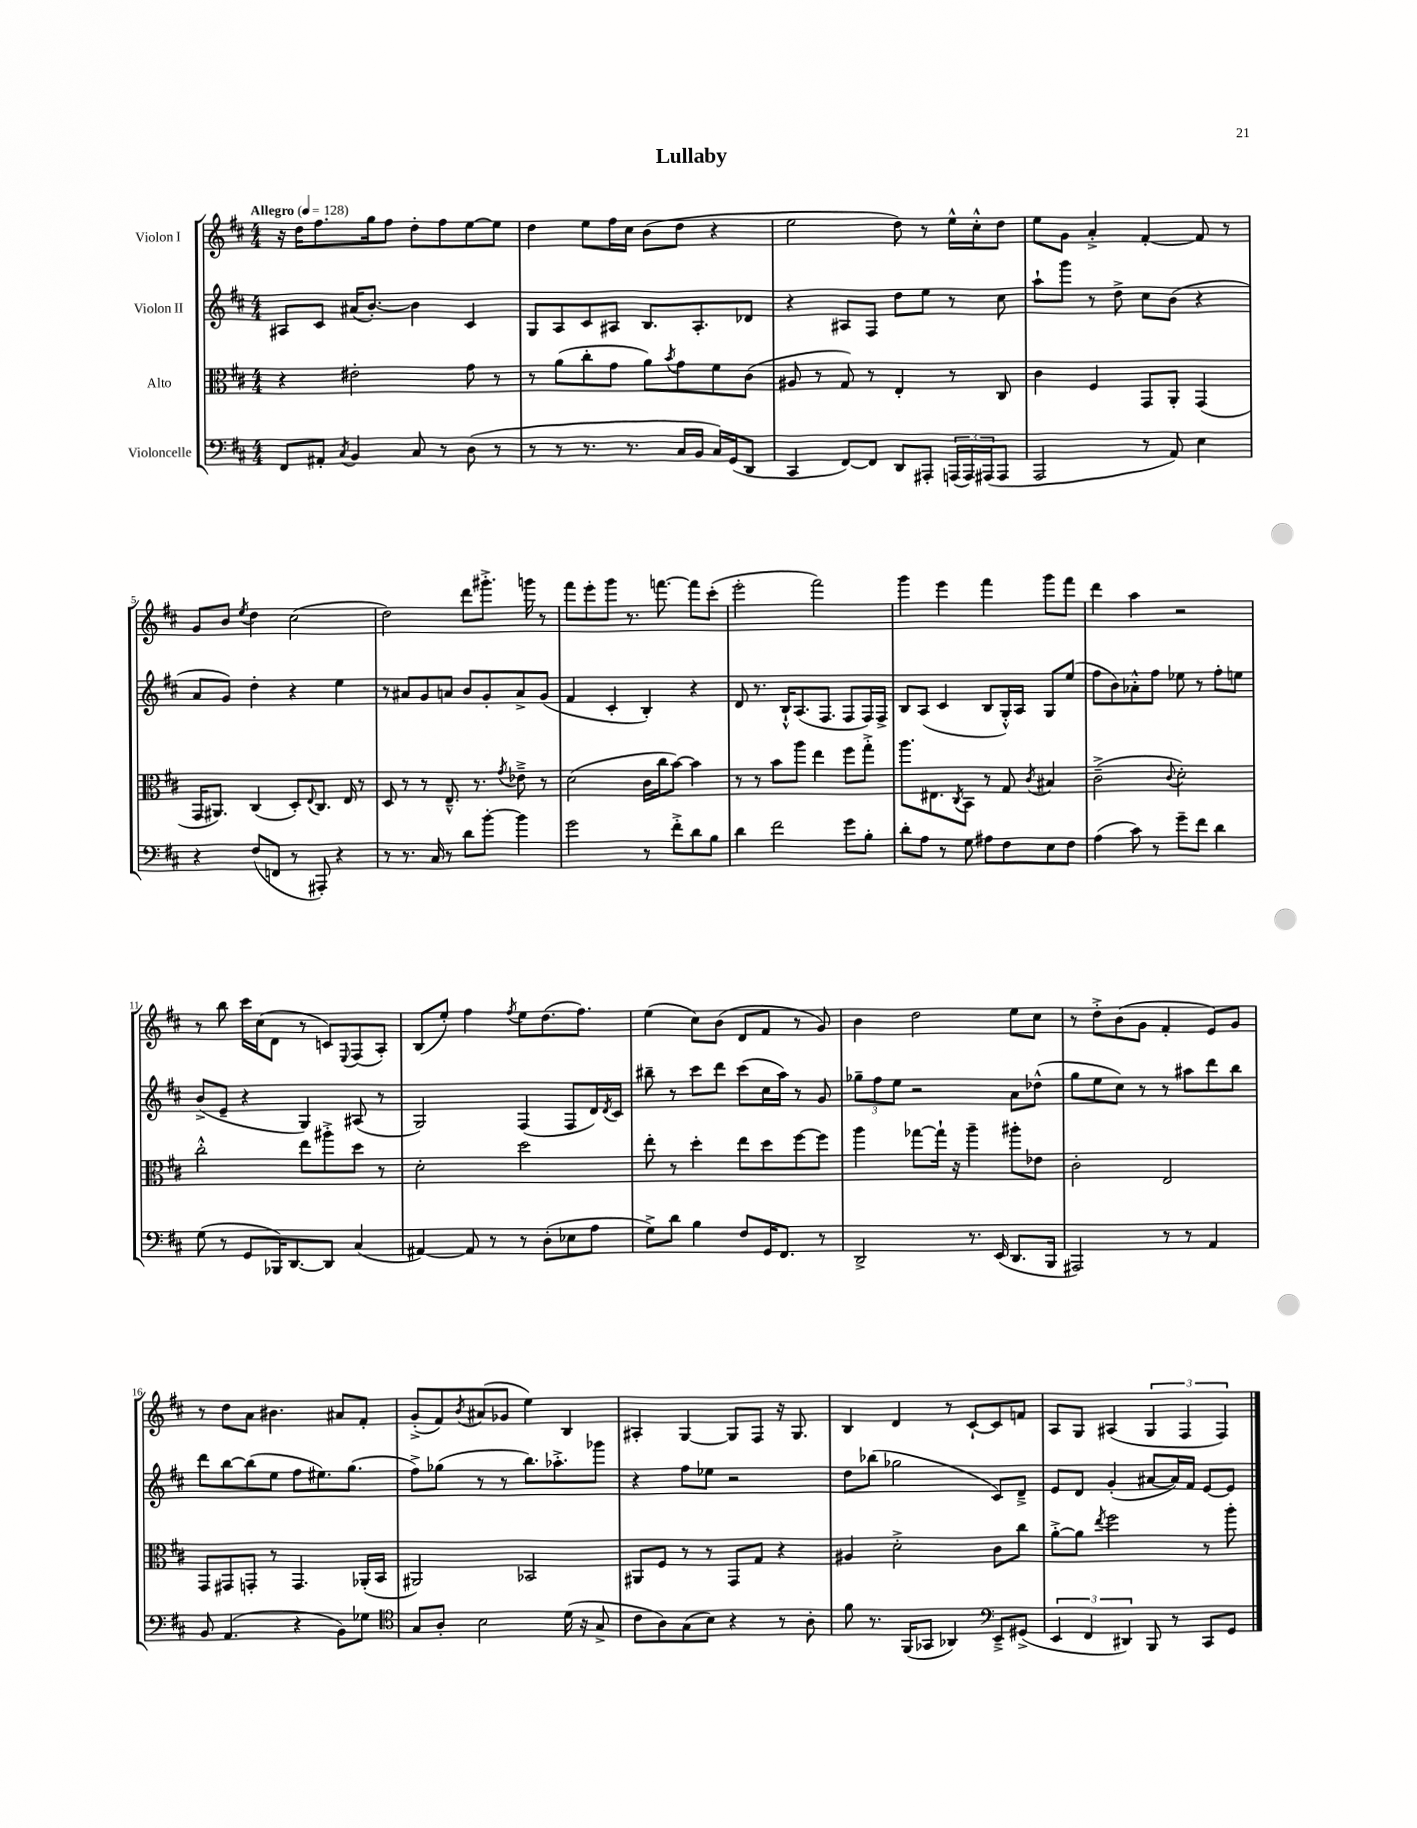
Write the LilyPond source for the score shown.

\header { title = "Lullaby" }
<<
\new StaffGroup <<
\new Staff = "s0" \with { instrumentName = "Violon I" } {
    \clef treble \key d \major \numericTimeSignature \time 4/4 \tempo "Allegro" 4 = 128
    r16 d''16 fis''8. g''16 fis''8 d''8-. fis''8 e''8~ e''8 |
    d''4 e''8 fis''16 cis''16 b'8( d''8 r4 |
    e''2 d''8) r8 e''16-^ cis''16-.-^ d''8 |
    e''8 g'8 a'4-.-> fis'4~-. fis'8 r8 |
    g'8 b'8 \acciaccatura { e''8 } d''4 cis''2( |
    d''2) d'''8 gis'''8.-.-> g'''16 r8 |
    fis'''8 e'''8-. g'''8 r8. f'''8.~ f'''8 cis'''8-.( |
    e'''2-. fis'''2) |
    g'''4 e'''4 fis'''4 g'''8 fis'''8 |
    d'''4 a''4 r2 |
    r8 b''8 cis'''16 cis''16( d'8 r8 c'8) \appoggiatura { e8 } fis8( a8-.) |
    b8( e''8-.) fis''4 \acciaccatura { fis''8 } e''8 d''8.( fis''8.) |
    e''4( cis''8) b'8( d'8 fis'8 r8 g'8) |
    b'4 d''2 e''8 cis''8 |
    r8 d''8-.-> b'8( g'8 fis'4-. e'8) g'8 |
    r8 d''8 a'8 bis'4. ais'8 fis'8-. |
    g'8-.->( fis'8) \acciaccatura { b'8 } ais'8( ges'8 e''4) b4 |
    ais4-. g4~ g8 fis8 r16 g8. |
    b4 d'4 r8 cis'8~-! cis'8 f'8 |
    a8 g8 ais4( \tuplet 3/2 { g4 fis4 fis4) } \bar "|." |
}
\new Staff = "s1" \with { instrumentName = "Violon II" } {
    \clef treble \key d \major \numericTimeSignature \time 4/4
    ais8 cis'8 ais'16( b'8.~-.) b'4 cis'4 |
    g8 a8 cis'8 ais8 b8. ais8.-. des'8 |
    r4 ais8 fis8 d''8 e''8 r8 cis''8 |
    a''8-! g'''8 r8 d''8-> cis''8 b'8( r4 |
    a'8 g'8) d''4-. r4 e''4 |
    r8 ais'8 g'8 a'8 b'8 g'8-. a'8-> g'8( |
    fis'4 cis'4-. b4-.) r4 |
    d'8 r8. b16-!-^ a8.( fis8. fis8 fis16) fis16-> |
    b8 a8( cis'4 b8 g16-.-^) a16 g8 e''8( |
    fis''8 b'8) aes'8-.-^ fis''8 ees''8 r8 fis''8-. e''8 |
    b'8->( e'8-- r4 g4) ais8( r8 |
    g2) fis4( fis8 d'16) \acciaccatura { d'8 } cis'16 |
    bis''8-- r8 cis'''8 d'''8 cis'''8( cis''16 a''16) r8 g'8 |
    \tuplet 3/2 { ges''8-- fis''8 e''8 } r2 a'8 des''8-^( |
    g''8 e''8 cis''8) r8 r8 ais''8 d'''8 b''8 |
    d'''8 b''8~ b''8( e''8 fis''8 eis''8.) g''8.( |
    fis''8->) ges''8( r8 r8 b''8.) aes''8.-.-> ges'''8 |
    r4 fis''8 ees''8 r2 |
    d''8 bes''8( ges''2 cis'8) d'8---> |
    e'8 d'8 g'4-.( ais'8~ ais'16) fis'16 e'8~ e'8 \bar "|." |
}
\new Staff = "s2" \with { instrumentName = "Alto" } {
    \clef alto \key d \major \numericTimeSignature \time 4/4
    r4 eis'2-. g'8 r8 |
    r8 a'8( cis''8-. g'8 a'8) \acciaccatura { b'8 } g'8 fis'8 cis'8( |
    ais8 r8 g8) r8 e4-. r8 cis8 |
    cis'4 fis4 g,8 a,8-. g,4( |
    g,16 ais,8.) cis4( d8-.) \appoggiatura { e8 } cis8. e16 r8 |
    d8 r8 r8 e8.---^ r8. \acciaccatura { g'8 } ees'8---> r8 |
    d'2( cis'16 cis''16 b'8~) b'4 |
    r8 r8 b'8 a''8 e''4 fis''8 g''8-.-> |
    a''8. eis8. \acciaccatura { cis8 } b,8 r8 g8 \acciaccatura { cis'8 } bis4 |
    cis'2--->( \appoggiatura { cis'8 } d'2-.) |
    cis''2-.-^ e''8 ais''8-.-> d''8 r8 |
    d'2-. d''2 |
    e''8-. r8 d''4-. e''8 d''8 fis''8~ fis''8 |
    a''4 ges''8~ ges''16-! r16 a''4-- ais''8-. ees'8 |
    cis'2-. e2 |
    g,8 gis,8 g,8-. r8 g,4. aes,16-.( b,16 |
    ais,2) bes,2 |
    ais,8 fis8 r8 r8 g,8 g8 r4 |
    ais4 d'2-.-> cis'8 cis''8 |
    a'8~-.-> a'8 \acciaccatura { e''8 } fis''2 r8 a''8-. \bar "|." |
}
\new Staff = "s3" \with { instrumentName = "Violoncelle" } {
    \clef bass \key d \major \numericTimeSignature \time 4/4
    fis,8 ais,8-. \acciaccatura { cis8 } b,4 cis8 r8 d8( r8 |
    r8 r8 r8. r8. cis16 b,16 cis16) g,16( d,8 |
    cis,4 fis,8~) fis,8 d,8 ais,,8-. \tuplet 3/2 { a,,16( a,,16) ais,,16( } ais,,8 |
    a,,2 r8 a,8) e4 |
    r4 fis8( f,8 r8 ais,,8-.) r4 |
    r8 r8. cis16 r8 d'8 b'8~-. b'4 |
    g'2 r8 fis'8-.-> d'8 b8 |
    d'4 fis'2 g'8 b8-. |
    d'8-. a8 r8 g8 ais8 fis8 e8 fis8 |
    a4( cis'8) r8 g'8-- fis'8 d'4 |
    g8( r8 g,8 bes,,16) d,8.~ d,8 cis4( |
    ais,4~) ais,8 r8 r8 d8-.( ees8 a8 |
    g8->) d'8 b4 fis8 g,16 fis,8. r8 |
    d,2-> r8. e,16( d,8. b,,16 |
    ais,,2) r8 r8 a,4 |
    b,8 a,4.( r4 b,8) ges8 |
    \clef tenor g8 a8-. b2 d'16( r16 g8-> |
    cis'8 a8) g8( b8) r4 r8 a8-. |
    fis'8 r8. fis,16( ges,8 aes,4) \clef bass e,8---> gis,8->( |
    \tuplet 3/2 { e,4 fis,4 dis,4) } b,,8 r8 cis,8 g,8 \bar "|." |
}
>>
>>
